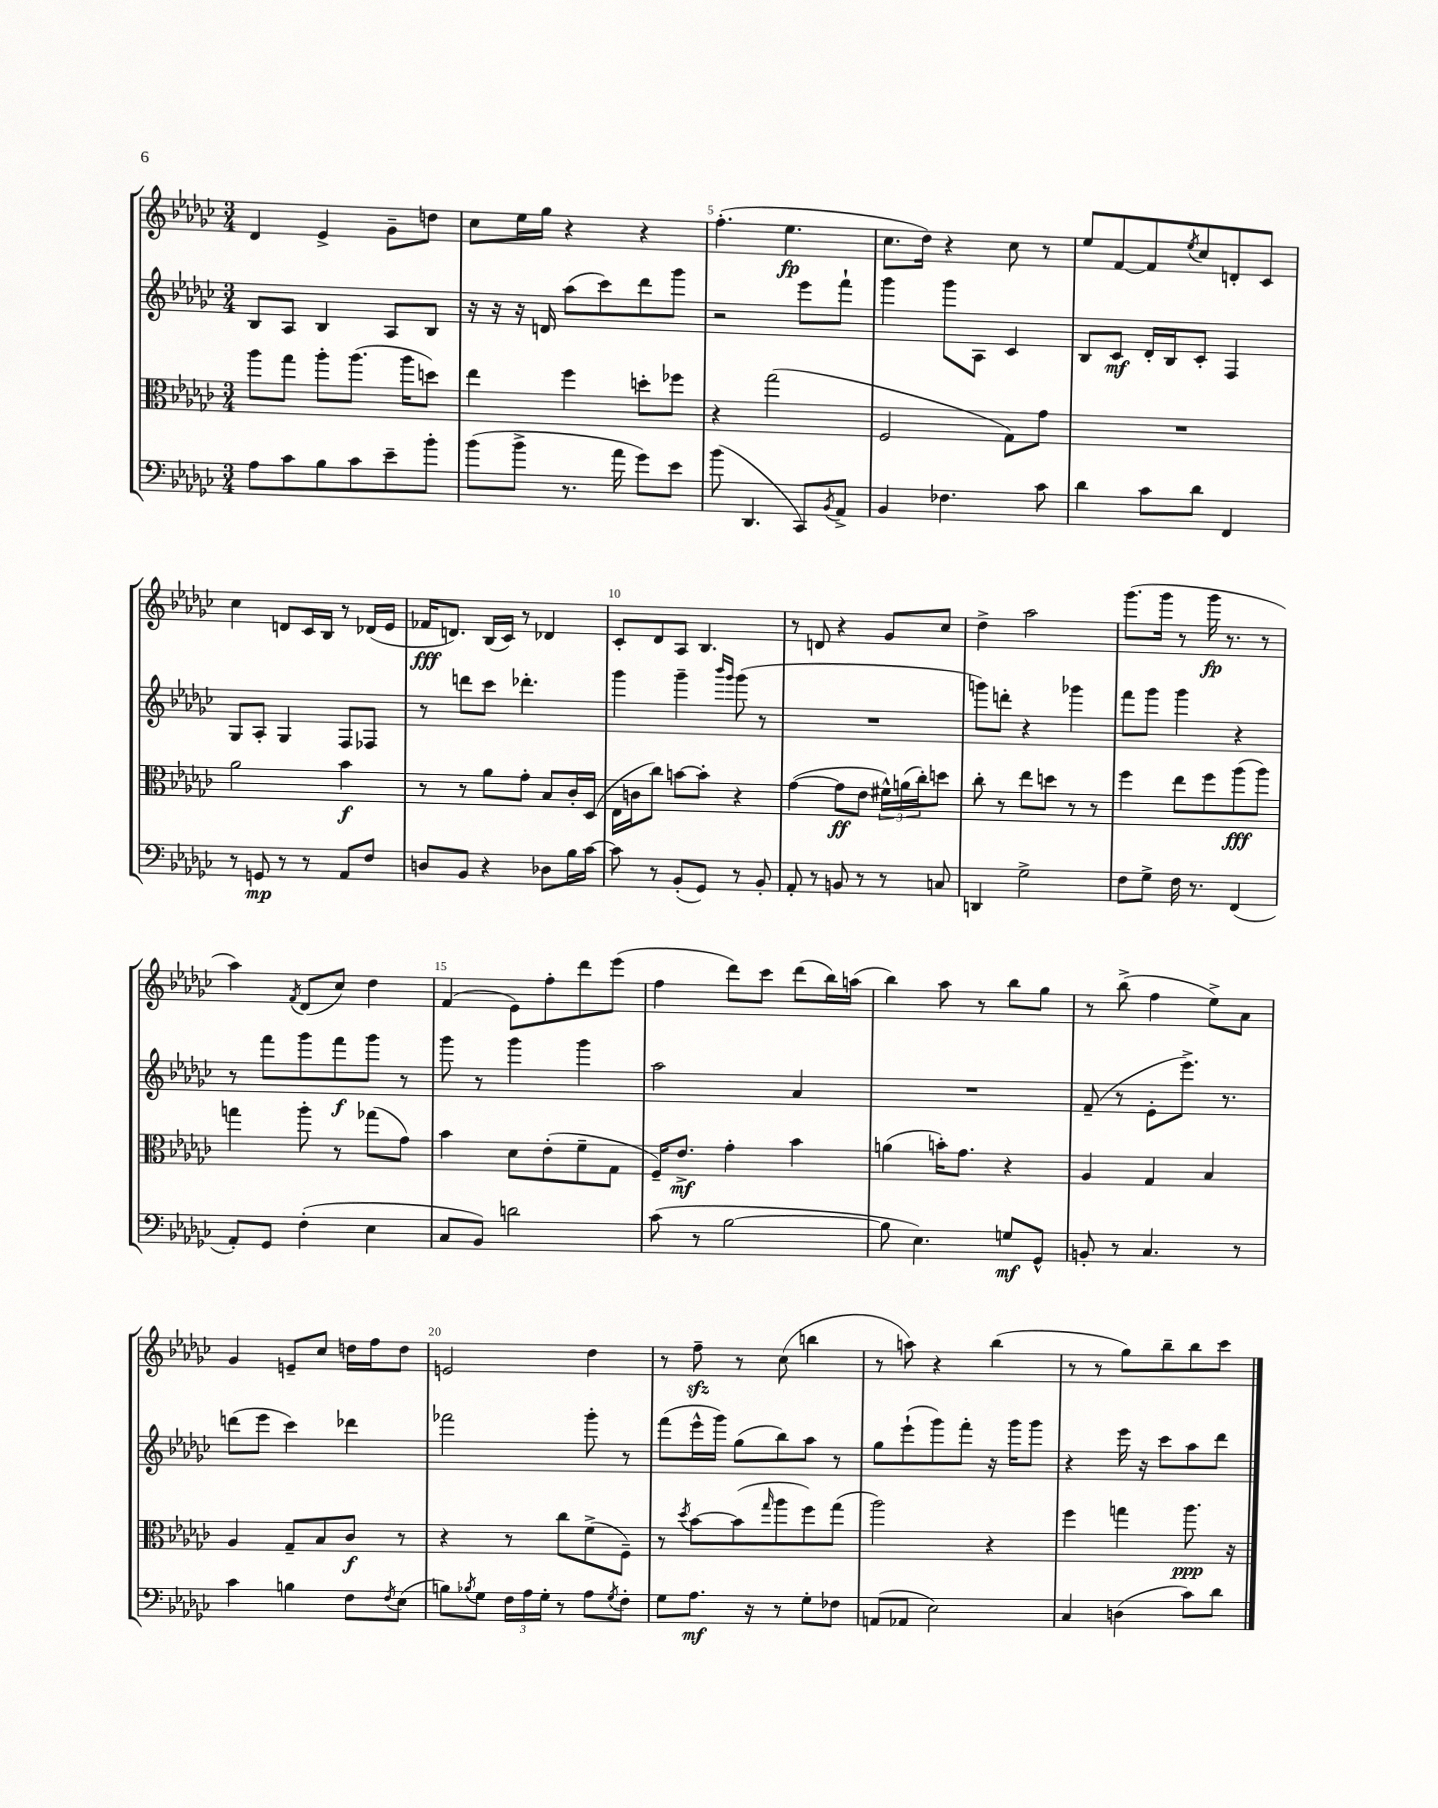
<<
\new StaffGroup <<
\new Staff = "s0" {
    \clef treble \key ges \major \numericTimeSignature \time 3/4
    des'4 ees'4-> ges'8-- d''8 |
    ces''8 ees''16 ges''16 r4 r4 |
    f''4.-.( ees''4.\fp |
    ces''8. des''16) r4 ces''8 r8 |
    ees''8 f'8~ f'8 \acciaccatura { ees''8 } ces''8 d'8-. ces'8 |
    ces''4 d'8 ces'16 bes16 r8 des'16( ees'16 |
    fes'16\fff d'8.) bes16( ces'16) r8 des'4 |
    ces'8-. des'8 aes8 bes4. |
    r8 d'8 r4 ges'8 ces''8 |
    des''4-> aes''2 |
    ges'''8.( ges'''16 r8 ges'''16\fp r8. r8 |
    aes''4) \acciaccatura { f'8 } des'8( ces''8) des''4 |
    f'4( ees'8) f''8-. des'''8 ees'''8( |
    f''4 des'''8) ces'''8 des'''8( bes''16) a''16( |
    bes''4) aes''8 r8 bes''8 ges''8 |
    r8 bes''8->( f''4 ees''8->) aes'8 |
    ges'4 e'8-- ces''8 d''16 f''16 d''8 |
    e'2 des''4 |
    r8 f''8--\sfz r8 ces''8( b''4 |
    r8 a''8) r4 bes''4( |
    r8 r8 ges''8) bes''8-- bes''8 ces'''8 \bar "|." |
}
\new Staff = "s1" {
    \clef treble \key ges \major \numericTimeSignature \time 3/4
    bes8 aes8 bes4 aes8 bes8 |
    r16 r16 r16 d'16 aes''8( ces'''8) des'''8 ges'''8 |
    r2 ees'''8 f'''8-! |
    ges'''4 ges'''8 aes8 ces'4 |
    bes8 ces'8\mf des'16-. bes16 ces'8-. f4 |
    ges8 aes8-. ges4 f8 fes8 |
    r8 d'''8 ces'''8 des'''4.-. |
    ges'''4 ges'''4-- \grace { bes'''16 ges'''16 } ges'''8( r8 |
    R2. |
    g'''8) d'''8-. r4 ges'''4 |
    f'''8 ges'''8 ges'''4 r4 |
    r8 f'''8 ges'''8 f'''8\f ges'''8 r8 |
    ges'''8 r8 ges'''4 ges'''4 |
    aes''2 aes'4 |
    R2. |
    f'8--( r8 ees'8-. ees'''8.->) r8. |
    d'''8( ees'''8 ces'''4) des'''4 |
    fes'''2 ges'''8-. r8 |
    f'''8( ees'''16-^ ges'''16) ges''8( bes''8) aes''8 r8 |
    ges''8 ees'''8-!( ges'''8) f'''8-. r16 ges'''16 ges'''8 |
    r4 ees'''16 r16 ces'''8 aes''8 des'''8 \bar "|." |
}
\new Staff = "s2" {
    \clef alto \key ges \major \numericTimeSignature \time 3/4
    aes''8 ges''8 aes''8-. aes''8.( aes''16 d''8) |
    ees''4 f''4 d''8-. fes''8 |
    r4 ges''2( |
    f2 ges8) ges'8 |
    R2. |
    aes'2 bes'4\f |
    r8 r8 aes'8 ges'8-. bes8 ces'16-. des16( |
    ees16 c'16 ces''8) b'8~ b'8-. r4 |
    ges'4~( ges'8\ff ees'8 \tuplet 3/2 { fis'16-^) a'16( ces''16-.) } d''8 |
    ces''8-. r8 ees''8 d''8 r8 r8 |
    f''4 ees''8 f''8 aes''8\fff( aes''8) |
    g''4 aes''8-. r8 ges''8( ges'8) |
    bes'4 des'8 ees'8-.( f'8-- ges8 |
    f16--) ees'8.->\mf ges'4-. bes'4 |
    a'4( b'16-.) ges'8. r4 |
    aes4 ges4 bes4 |
    aes4 ges8-- bes8 ces'8\f r8 |
    r4 r8 ces''8 f'8->( f8--) |
    r8 \acciaccatura { des''8 } bes'8~ bes'8( \grace { ges''16 } aes''8 f''8) ges''8( |
    aes''2) r4 |
    f''4 g''4 aes''8.\ppp r16 \bar "|." |
}
\new Staff = "s3" {
    \clef bass \key ges \major \numericTimeSignature \time 3/4
    aes8 ces'8 bes8 ces'8 ees'8-- bes'8-. |
    bes'8( bes'8-> r8. aes'16 ges'8) ees'8 |
    bes'8( des,4. ces,8) \acciaccatura { bes,8 } aes,8-> |
    bes,4 fes4. ces'8 |
    des'4 ces'8 des'8 f,4 |
    r8 g,8\mp r8 r8 aes,8 f8 |
    d8 bes,8 r4 des8 bes16 ces'16~ |
    ces'8 r8 bes,8-.( ges,8) r8 bes,8-. |
    aes,8-. r8 b,8 r8 r8 c8 |
    d,4 ges2-> |
    f8 ges8-> f16 r8. f,4( |
    aes,8-.) ges,8 f4-.( ees4 |
    ces8 bes,8) d'2 |
    ces'8( r8 bes2~ |
    bes8 ees4.) g8\mf ges,8-^ |
    b,8-. r8 ces4. r8 |
    ces'4 b4 f8 \acciaccatura { f8 } ees8( |
    b8) \acciaccatura { bes8 } ges8 \tuplet 3/2 { f16 aes16 ges16-. } r8 aes8 \acciaccatura { ges8 } f8-. |
    ges8 aes8.\mf r16 r8 ges8-. fes8 |
    a,8( aes,8 ees2) |
    ces4 d4( ces'8) des'8 \bar "|." |
}
>>
>>
\layout { \context { \Score currentBarNumber = #3 \override BarNumber.break-visibility = ##(#f #t #t) barNumberVisibility = #(every-nth-bar-number-visible 5) } }
